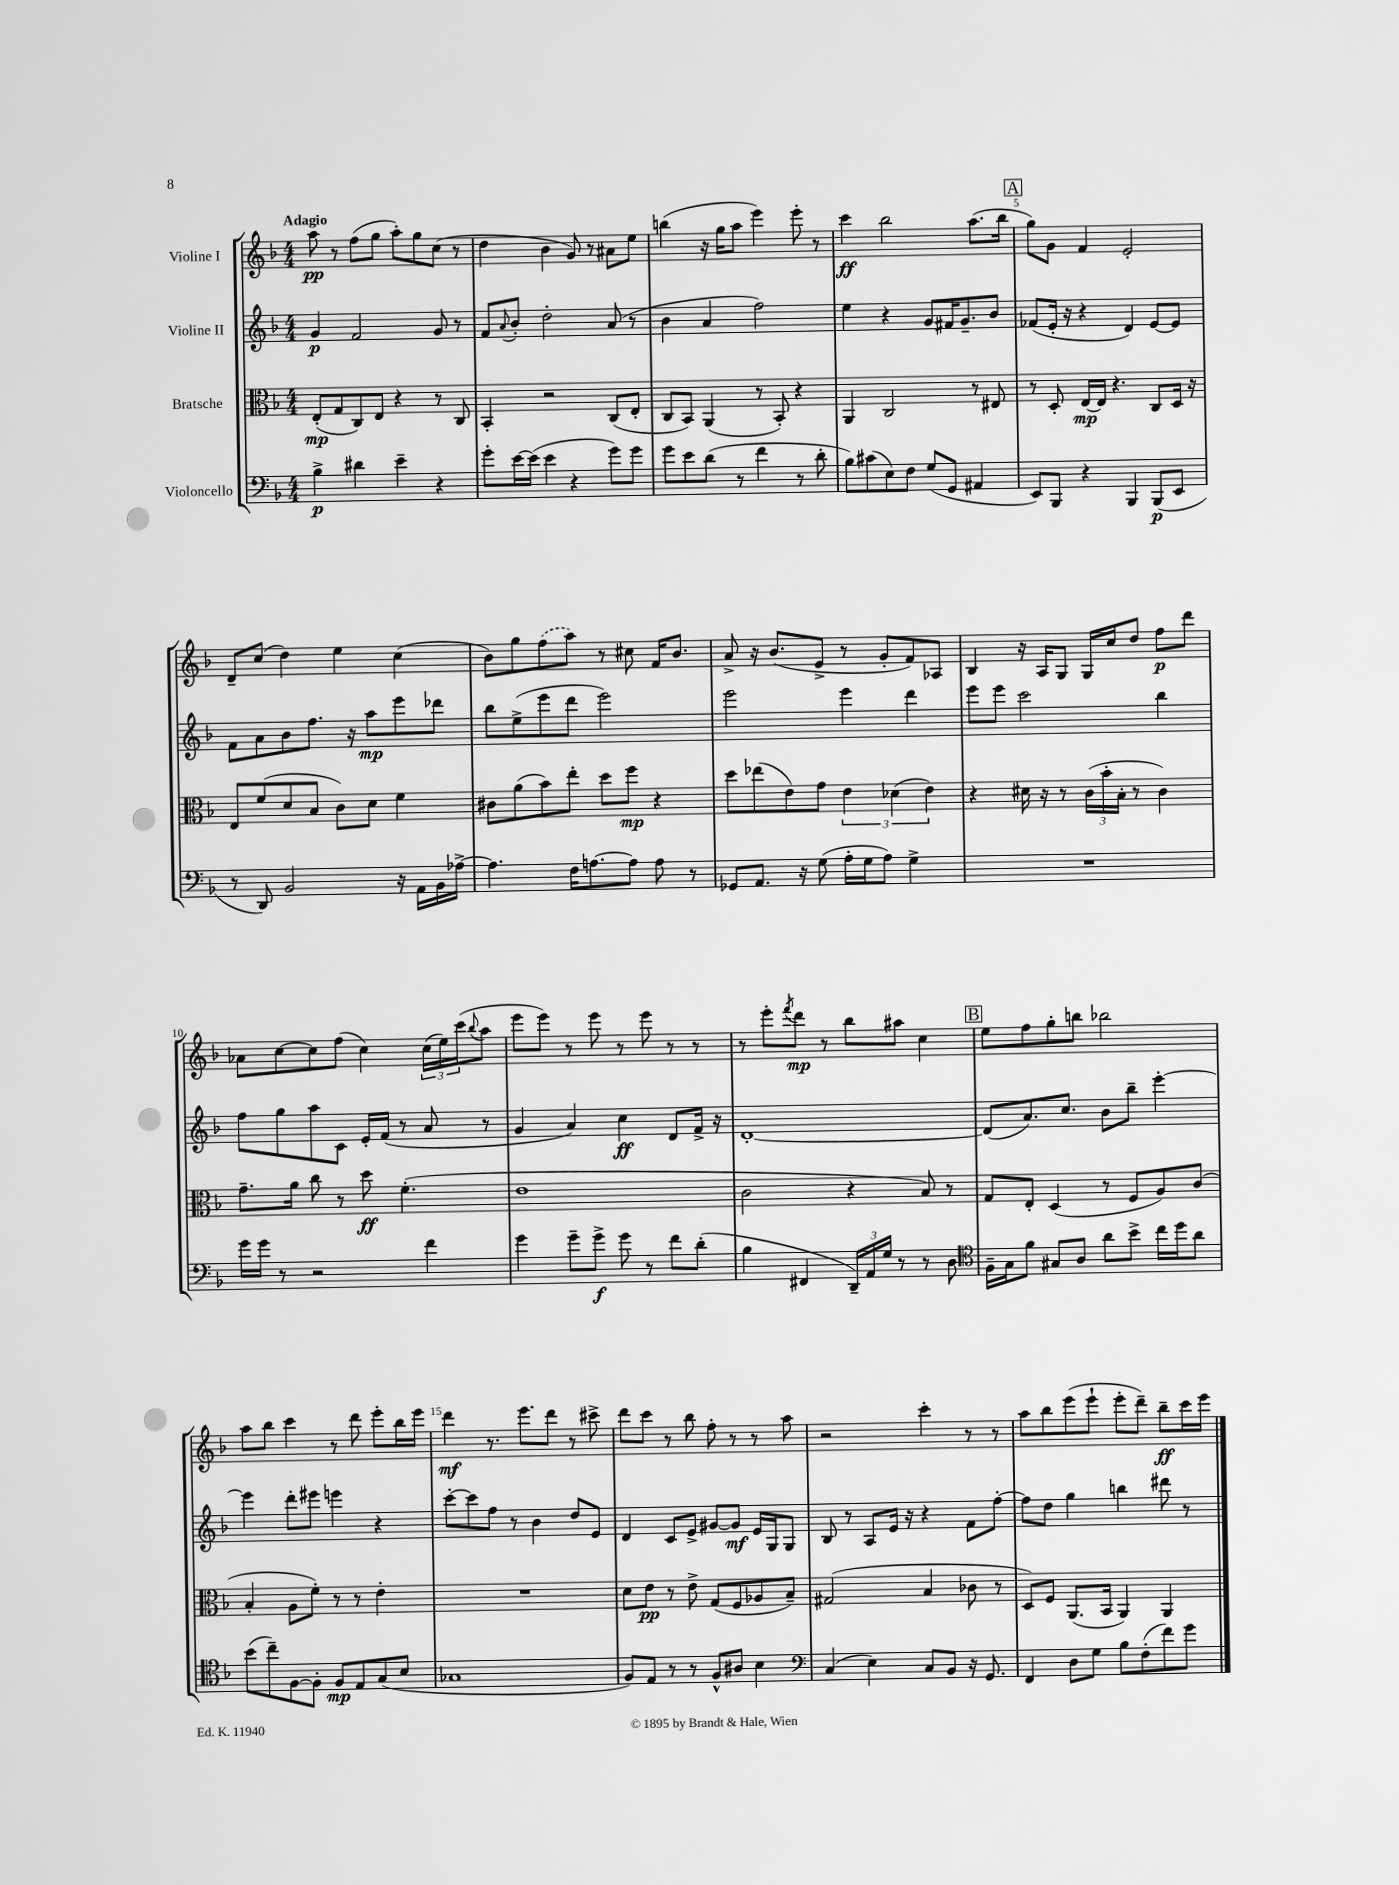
<<
\new StaffGroup <<
\new Staff = "s0" \with { instrumentName = "Violine I" } {
    \clef treble \key f \major \numericTimeSignature \time 4/4 \tempo "Adagio"
    a''8\pp r8 f''8( g''8 a''8-.) g''8 c''8( r8 |
    d''4 bes'4 g'8) r8 ais'8 e''8 |
    b''4( r16 g''16 a''8 e'''4) e'''8-. r8 |
    c'''4\ff bes''2 a''8.( bes''16 |
    \mark \markup { \box "A" } g''8) g'8 f'4 e'2-. |
    d'8-- c''8( d''4) e''4 c''4( |
    bes'8) g''8 \once \slurDashed f''8( a''8) r8 cis''8 f'16 bes'8. |
    a'8-> r16 bes'8.( e'8-> r8 g'8-. f'8) aes8 |
    bes4 r16 a16 g8 g16 c''16 d''8 f''8\p d'''8 |
    aes'8 c''8~ c''8 f''8( c''4) \tuplet 3/2 { c''16( e''16) c'''16( } \appoggiatura { bes''8 } a''8 |
    e'''8 e'''8) r8 e'''8 r8 e'''8 r8 r8 |
    r8 e'''8-. \acciaccatura { f'''8 } d'''8\mp r8 bes''8 ais''8 c''4 |
    \mark \markup { \box "B" } e''8 f''8 g''8-. b''8 bes''2 |
    a''8 bes''8 c'''4 r8 d'''8 e'''8-. bes''16 e'''16 |
    d'''4\mf r8. e'''8. d'''8 r8 cis'''8-> |
    d'''8 c'''8 r8 bes''8 f''8-. r8 r8 a''8 |
    r2 c'''4-. r8 r8 |
    a''8 bes''8 e'''8( e'''8-! e'''8-. d'''8--) bes''8--\ff c'''16 e'''16 \bar "|." |
}
\new Staff = "s1" \with { instrumentName = "Violine II" } {
    \clef treble \key f \major \numericTimeSignature \time 4/4
    g'4\p f'2 g'8 r8 |
    f'8 \appoggiatura { a'8 } bes'8-. d''2-. a'8( r8 |
    bes'4 a'4 f''2) |
    e''4 r4 g'8 fis'16 g'8.-- bes'8 |
    \mark \markup { \box "A" } fes'8( e'16-. r16 r4 d'4) e'8~ e'8 |
    f'8 a'8 bes'8 f''8. r16 a''8\mp e'''8 des'''8 |
    bes''8 e''8->( e'''8 d'''8 e'''2) |
    e'''2 e'''4 d'''4 |
    e'''8 e'''8 c'''2 bes''4 |
    f''8 g''8 a''8 c'8 e'16-. f'16( r8 a'8 r8 |
    g'4 a'4) c''4\ff d'8 f'16-> r16 |
    d'1~-. |
    \mark \markup { \box "B" } d'8( a'8.) c''8. bes'8 bes''8-- e'''4~-. |
    e'''4 d'''8-. eis'''8 e'''4 r4 |
    c'''8~-. c'''8 f''8 r8 bes'4 d''8 e'8 |
    d'4 c'8 e'8-> gis'8~ gis'8\mf e'16 g16 g8 |
    bes8 r8 a8 e'16 r16 r4 f'8 f''8~-. |
    f''8 d''8 g''4 b''4 dis'''8 r8 \bar "|." |
}
\new Staff = "s2" \with { instrumentName = "Bratsche" } {
    \clef alto \key f \major \numericTimeSignature \time 4/4
    e8-.\mp( g8 c8) e8 r4 r8 c8 |
    bes,4-. r2 c8( e8-. |
    c8 bes,8) a,4( r8 bes,8-.) r4 |
    a,4 c2 r8 eis8 |
    \mark \markup { \box "A" } r8 d8-. e16~\mp e16 r4. c8 d16 r16 |
    e8 f'8( d'8 bes8 c'8) d'8 f'4 |
    cis'8 a'8( bes'8) e''8-. d''8 f''8\mp r4 |
    d''8 ees''8( e'8) g'8 \tuplet 3/2 { e'4 des'4( e'4) } |
    r4 dis'16 r16 r8 \tuplet 3/2 { c'16( bes'16-. bes16-. } r8 c'4) |
    g'8.-- a'16 c''8 r8 d''8\ff f'4.-.( |
    e'1 |
    c'2 r4 bes8) r8 |
    \mark \markup { \box "B" } g8 e8-. d4( r8 f8 a8) c'8( |
    bes4-. a8 f'8-.) r8 r8 e'4-. |
    R1 |
    d'8 e'8\pp r8 e'8-> g8( f8 aes8 bes8--) |
    gis2( bes4 ces'8 r8 |
    d8) f8 a,8.( bes,16 a,4) a,4 \bar "|." |
}
\new Staff = "s3" \with { instrumentName = "Violoncello" } {
    \clef bass \key f \major \numericTimeSignature \time 4/4
    bes4->\p dis'4 e'4-- r4 |
    g'8-. e'16~ e'16( e'4 r4 g'8) g'8 |
    g'8 e'8 d'8( r8 f'4 r8 d'8-. |
    bes8) cis'8( e8) f8 g8( g,8 ais,4 |
    \mark \markup { \box "A" } e,8) bes,,8 r4 bes,,4 bes,,8\p( e,8 |
    r8 d,8) bes,2 r16 a,16 bes,16 aes16~-> |
    aes4. f16 a8.~ a8 a8 r8 |
    ges,8 a,8. r16 g8( a16-. g16 a8) g4-> |
    R1 |
    g'16 g'16 r8 r2 f'4 |
    g'4 g'8-- g'8->\f g'8 r8 f'8 d'8-.( |
    bes4 fis,4 \tuplet 3/2 { d,16--) a,16 g16 } r8 r8 d8 |
    \mark \markup { \box "B" } \clef tenor f16-- g16 f'8 gis8 a8 a'8 bes'8-> c''16 d''16 a'8 |
    bes'8( c''8--) f8~ f8-. f8\mp e8 g8( bes8 |
    ges1 |
    f8) e8 r8 r8 f8-^ ais8 bes4 |
    \clef bass c4( e4) c8 bes,8 r16 g,8. |
    f,4 d8 g8 bes8 f8-.( f'8) g'8 \bar "|." |
}
>>
>>
\layout { \context { \Score \override BarNumber.break-visibility = ##(#f #t #t) barNumberVisibility = #(every-nth-bar-number-visible 5) } }
